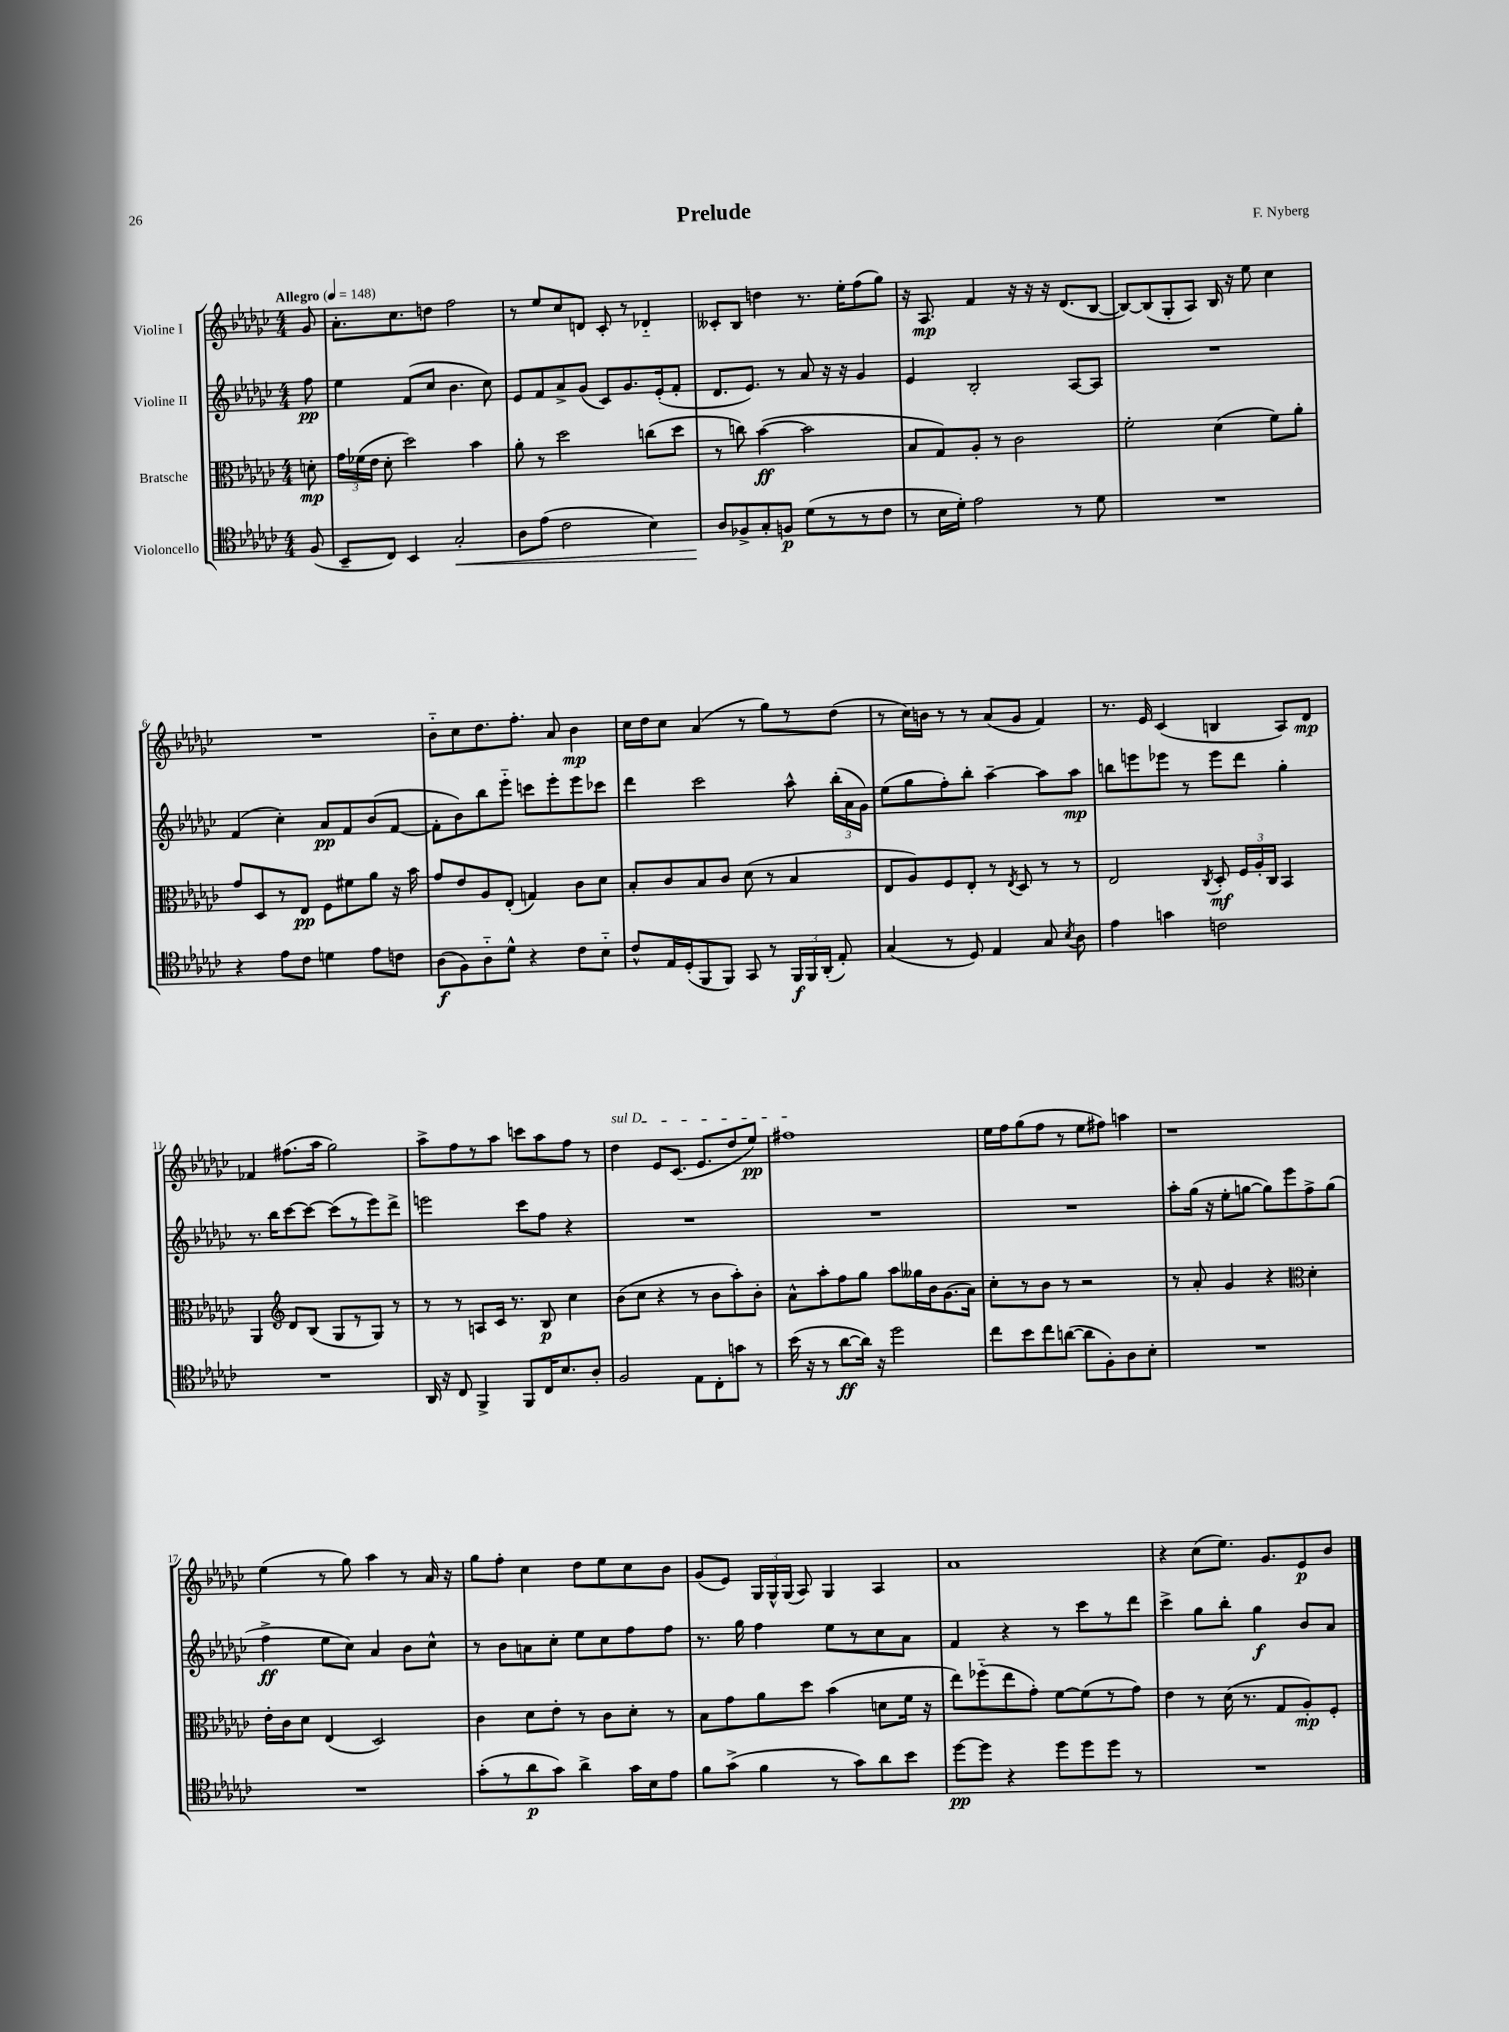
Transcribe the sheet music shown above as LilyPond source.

\header { title = "Prelude" composer = "F. Nyberg" }
<<
\new StaffGroup <<
\new Staff = "s0" \with { instrumentName = "Violine I" } {
    \clef treble \key ges \major \numericTimeSignature \time 4/4 \partial 8 \tempo "Allegro" 4 = 148
    \autoBeamOff ges'8 |
    aes'8.[-. ces''8. d''8] f''2 |
    r8 ees''8[ ces''8 d'8] ces'8-. r8 des'4-_ |
    ceses'8[-. bes8] d''4 r8. ees''16[-. f''8( ges''8]) |
    r16 aes8.\mp f'4 r16 r16 r16 des'8.[( bes8]~ |
    bes8[~) bes8( ges8-. aes8]) bes16 r16 ees''8 ces''4 |
    R1 |
    bes'8[-_ ces''8 des''8. f''8.]-. aes'8 bes'4\mp |
    ces''16[ des''16 ces''8] aes'4( r8 ges''8[) r8 des''8]( |
    r8 ces''16[) b'16] r8 r8 aes'8[( ges'8] f'4) |
    r8. ees'16 ces'4( b4 aes8[) des'8]\mp |
    fes'4 fis''8.[( aes''16] ges''2) |
    aes''8[-> f''8 r8 aes''8] c'''8[ aes''8 f''8] r8 |
    \once \override TextSpanner.bound-details.left.text = \markup { \italic "sul D" } des''4\startTextSpan ees'8[ ces'8.]( ees'8.[ des''8 ees''8]\pp) |
    fis''1\stopTextSpan |
    ees''16[ f''16 ges''8( f''8] r8 ees''8[ fis''8]) a''4 |
    r1 |
    ees''4( r8 ges''8) aes''4 r8 aes'16 r16 |
    ges''8[ f''8]-. ces''4 des''8[ ees''8 ces''8 bes'8] |
    ges'8[( ees'8]) \tuplet 3/2 { ges16[ ges16-^ ges16]( } aes8) ges4 aes4 |
    aes'1 |
    r4 ces''8[( ees''8.]) ges'8.[ ees'8\p bes'8] \bar "|." |
}
\new Staff = "s1" \with { instrumentName = "Violine II" } {
    \clef treble \key ges \major \numericTimeSignature \time 4/4 \partial 8
    \autoBeamOff f''8\pp |
    ees''4 f'8[( ces''8] bes'4. ces''8) |
    ees'8[ f'8 aes'8-> ges'8]( ces'8[) ges'8. ees'16-.( f'8]-. |
    des'8.[ ees'8.]) r8 aes'8 r16 r16 ges'4 |
    ees'4 bes2-. aes8[~ aes8] |
    R1 |
    f'4( ces''4-.) aes'8[\pp f'8 bes'8( f'8]~ |
    f'8[-. bes'8) bes''8 ees'''8]-_ c'''8[ ees'''8-. ees'''8 ces'''8] |
    des'''4 ces'''2 aes''8-^ \tuplet 3/2 { bes''16[-.( aes'16 ges'16]) } |
    ees''8[( ges''8 f''8-.) bes''8]-. aes''4~-- aes''8[ aes''8]\mp |
    b''8[ e'''8 ees'''8] r8 ees'''8[ des'''8] ges''4-. |
    r8. bes''16[ ces'''8~ ces'''8]~ ces'''8[( r8 ees'''8) des'''8]-> |
    e'''2 ces'''8[ f''8] r4 |
    R1 |
    R1 |
    R1 |
    aes''8[-. ges''16]( r16 ees''8[-. g''8]~ g''8[) ees'''8 f''8-> g''8]( |
    f''4->\ff ees''8[ ces''8]) aes'4 bes'8[ ces''8]-^ |
    r8 bes'8[ a'8 ces''8]-. ees''8[ ces''8 f''8 f''8] |
    r8. ges''16 f''4 ees''8[ r8 ces''8 aes'8] |
    f'4 r4 r8 ces'''8[ r8 des'''8] |
    ces'''4-> ges''8[ bes''8]-. ges''4\f bes'8[ aes'8] \bar "|." |
}
\new Staff = "s2" \with { instrumentName = "Bratsche" } {
    \clef alto \key ges \major \numericTimeSignature \time 4/4 \partial 8
    \autoBeamOff d'8-.\mp |
    \tuplet 3/2 { ges'16[ fes'16( ees'16] } des'8-. des''2) bes'4 |
    aes'8-. r8 des''2 c''8[( des''8] |
    r8 c''8) bes'4~\ff( bes'2 |
    bes8[ ges8) aes8]-. r8 ces'2 |
    f'2-. des'4( f'8[) aes'8]-. |
    ges'8[ des8 r8 ees8]\pp f8[ fis'8 aes'8] r16 bes'16 |
    ges'8[ ees'8 aes8 ees8]-.( g4) ces'8[ des'8] |
    bes8[-. ces'8 bes8 ces'8] des'8( r8 bes4 |
    ees8[ aes8) f8 ees8]-. r8 \acciaccatura { ees8 } des8 r8 r8 |
    ees2 \acciaccatura { ces8 } des8-.\mf \tuplet 3/2 { f16[ aes16-. ces16] } bes,4 |
    aes,4 \clef treble des'8[ bes8]( ges8[ r8 ges8]) r8 |
    r8 r8 a8[ ces'16] r8. bes8\p ces''4 |
    bes'8[( ces''8] r4 r8 bes'8[ aes''8-.) bes'8]-. |
    aes'8[-^ aes''8-. f''8 ges''8] aes''8[ geses''16 bes'16 ges'8.( aes'16]) |
    ces''8[-. r8 bes'8] r8 r2 |
    r8 aes'8-. ges'4 r4 \clef alto des'4-. |
    ees'16[-. ces'16 des'8] ees4( des2) |
    ces'4 des'8[ ees'8]-. r8 ces'8[ des'8]-. r8 |
    bes8[ ges'8 aes'8 des''8] bes'4( d'8[ f'16] r16 |
    ees''8[) fes''8-_( ees''8 ges'8]-.) f'8[~ f'8( r8 ges'8]) |
    ees'4 r8 des'16( r8. ges8[ aes8-.\mp) f8]-. \bar "|." |
}
\new Staff = "s3" \with { instrumentName = "Violoncello" } {
    \clef tenor \key ges \major \numericTimeSignature \time 4/4 \partial 8
    \autoBeamOff f8( |
    bes,8[-- ces8]) bes,4 ges2-.\< |
    aes8[ ees'8]( ces'2 bes4) |
    aes8[\! fes8-> ges8-. f8]\p des'8[( r8 r8 ces'8] |
    r8 bes16[ des'16]-.) ees'2 r8 des'8 |
    R1 |
    r4 ees'8[ ces'8] d'4 ees'8[ c'8] |
    aes8[\f( f8) aes8-_ des'8]-^ r4 ces'8[ bes8]-_ |
    ces'8[-^ ees16 des16-.( f,8 f,8]) ges,8 r8 \tuplet 3/2 { f,16[\f f,16 aes,16]-.( } ees8-.) |
    ges4( r8 des8) ees4 ges8 \acciaccatura { bes8 } aes8 |
    ees'4 g'4 c'2 |
    R1 |
    aes,16 r16 ces8 f,4-> f,8[ ces16 bes8. aes8]-. |
    f2 ees8[ ces8-. g'8] r8 |
    bes'16( r16 r8 aes'8[~\ff aes'16]) r16 des''2 |
    ces''8[ bes'8 ces''8 a'8]~( a'8[ f8-.) aes8 bes8]-. |
    R1 |
    R1 |
    ges'8[-.( r8 aes'8\p ges'8]) aes'4-> ges'16[ bes16 ees'8] |
    f'8[ ges'8]->( f'4 r8 ges'8[) aes'8 bes'8] |
    des''8[~\pp des''8] r4 des''8[ des''8 des''8] r8 |
    R1 \bar "|." |
}
>>
>>
